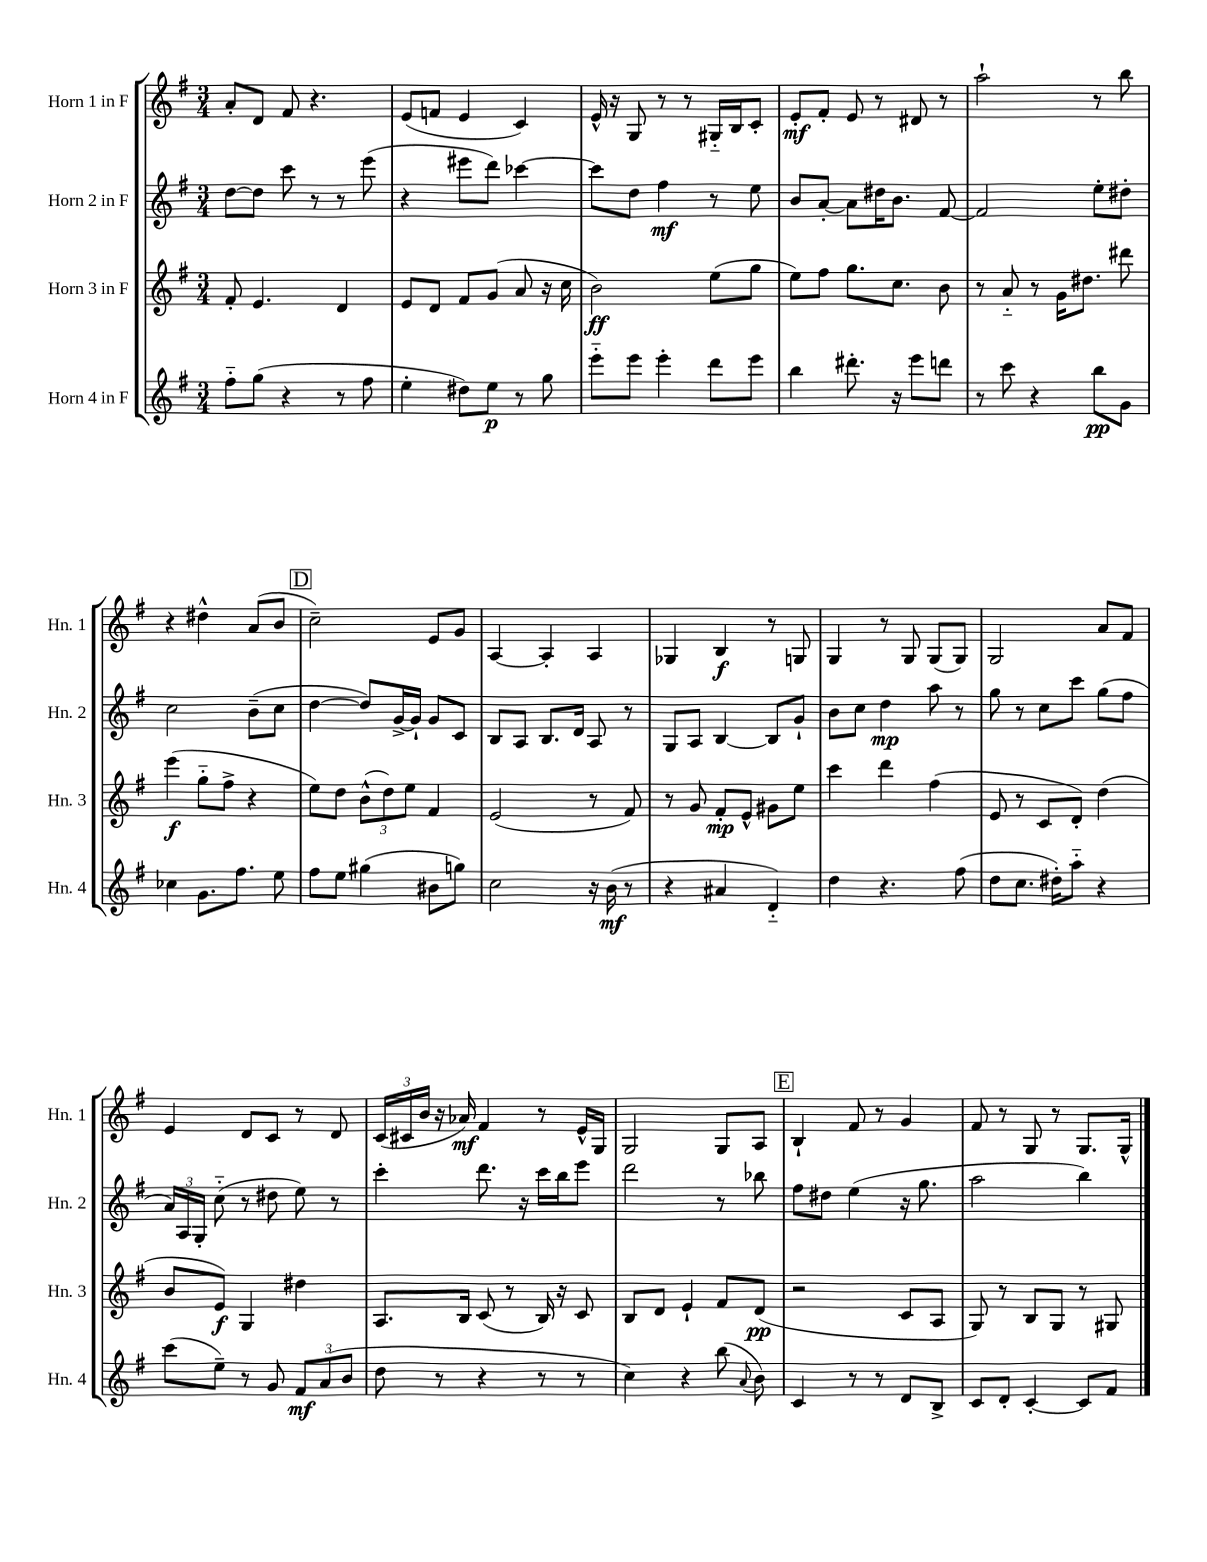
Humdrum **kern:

**kern	**kern	**kern	**kern
*staff4	*staff3	*staff2	*staff1
*clefG2	*clefG2	*clefG2	*clefG2
*k[f#]	*k[f#]	*k[f#]	*k[f#]
*M3/4	*M3/4	*M3/4	*M3/4
8ff#'~	8f#'	[8dd	8a'
(8gg	4.e	8dd]	8d
4r	.	8ccc	8f#
.	.	8r	4.r
8r	4d	8r	.
8ff#	.	(8eee	.
=	=	=	=
4ee'	8e	4r	(8e
.	8d	.	8f
8dd#)	8f#	8eee#	4e
8ee	(8g	8ddd)	.
8r	8a	[4ccc-	4c)
8gg	16r	.	.
.	16cc	.	.
=	=	=	=
8eee'~	2b)	8ccc-]	16e^^
.	.	.	16r
8eee	.	8dd	8G
4eee'	.	4ff#	8r
.	.	.	8r
8ddd	(8ee	8r	16G#'~
.	.	.	16B
8eee	8gg	8ee	8c'
=	=	=	=
4bb	8ee)	8b	8e'
.	8ff#	[8a'	8f#'
8.ddd#'	8.gg	8a]	8e
.	.	16dd#	8r
16r	8.cc	8.b	.
8eee	.	.	8d#
8ddd	8b	[8f#	8r
=	=	=	=
8r	8r	2f#]	2aa`
8ccc	8a'~	.	.
4r	8r	.	.
.	16g	.	.
.	8.dd#	.	.
8bb	.	8ee'	8r
8g	8ddd#	8dd#'	8bb
=	=	=	=
4cc-	(4eee	2cc	4r
8.g	8gg'~	.	4dd#^^
.	8ff#^	.	.
8.ff#	.	.	.
.	4r	(8b~	(8a
8ee	.	8cc	8b
=	=	=	=
8ff#	8ee)	[4dd	2cc~)
8ee	8dd	.	.
(4gg#	(12b^^	8dd])	.
.	12dd)	.	.
.	.	[16g^	.
.	12ee	.	.
.	.	16g`]	.
8b#	4f#	8g	8e
8gg)	.	8c	8g
=	=	=	=
2cc	(2e	8B	[4A
.	.	8A	.
.	.	8.B	4A']
.	.	16d	.
16r	8r	8A	4A
(16b	.	.	.
8r	8f#)	8r	.
=	=	=	=
4r	8r	8G	4G-
.	8g	8A	.
4a#	8f#'	[4B	4B
.	8e^^	.	.
4d'~)	8g#	8B]	8r
.	8ee	8g`	8G
=	=	=	=
4dd	4ccc	8b	4G
.	.	8cc	.
4.r	4ddd	4dd	8r
.	.	.	8G
.	(4ff#	8aa	(8G
(8ff#	.	8r	8G)
=	=	=	=
8dd	8e	8gg	2G
8.cc	8r	8r	.
.	8c	8cc	.
16dd#')	.	.	.
8aa'~	8d')	8ccc	.
4r	(4dd	(8gg	8a
.	.	8ff#	8f#
=	=	=	=
(8ccc	8b	24a)	4e
.	.	24A	.
.	.	24G'	.
8ee~)	8e)	(8cc'~	.
8r	4G	8r	8d
8g	.	8dd#	8c
12f#	4dd#	8ee)	8r
(12a	.	.	.
.	.	8r	8d
12b	.	.	.
=	=	=	=
8dd	8.A	4ccc'	(24c
.	.	.	24c#
.	.	.	24b
8r	.	.	16r
.	16B	.	16a-)
4r	(8c	8.ddd	4f#
.	8r	.	.
.	.	16r	.
8r	16B)	16ccc	8r
.	16r	16bb	.
8r	8c	8eee	16e^^
.	.	.	16G
=	=	=	=
4cc)	8B	2ddd	2G
.	8d	.	.
4r	4e`	.	.
(8bb	8f#	8r	8G
8qqa	.	.	.
8b)	(8d	8bb-	8A
=	=	=	=
4c	2r	8ff#	4B`
.	.	8dd#	.
8r	.	(4ee	8f#
8r	.	.	8r
8d	8c	16r	4g
.	.	8.gg	.
8B^	8A	.	.
=	=	=	=
8c	8G)	2aa	8f#
8d'	8r	.	8r
[4c'	8B	.	8G
.	8G	.	8r
8c]	8r	4bb)	8.G
8f#	8G#	.	.
.	.	.	16G^^
==	==	==	==
*-	*-	*-	*-
